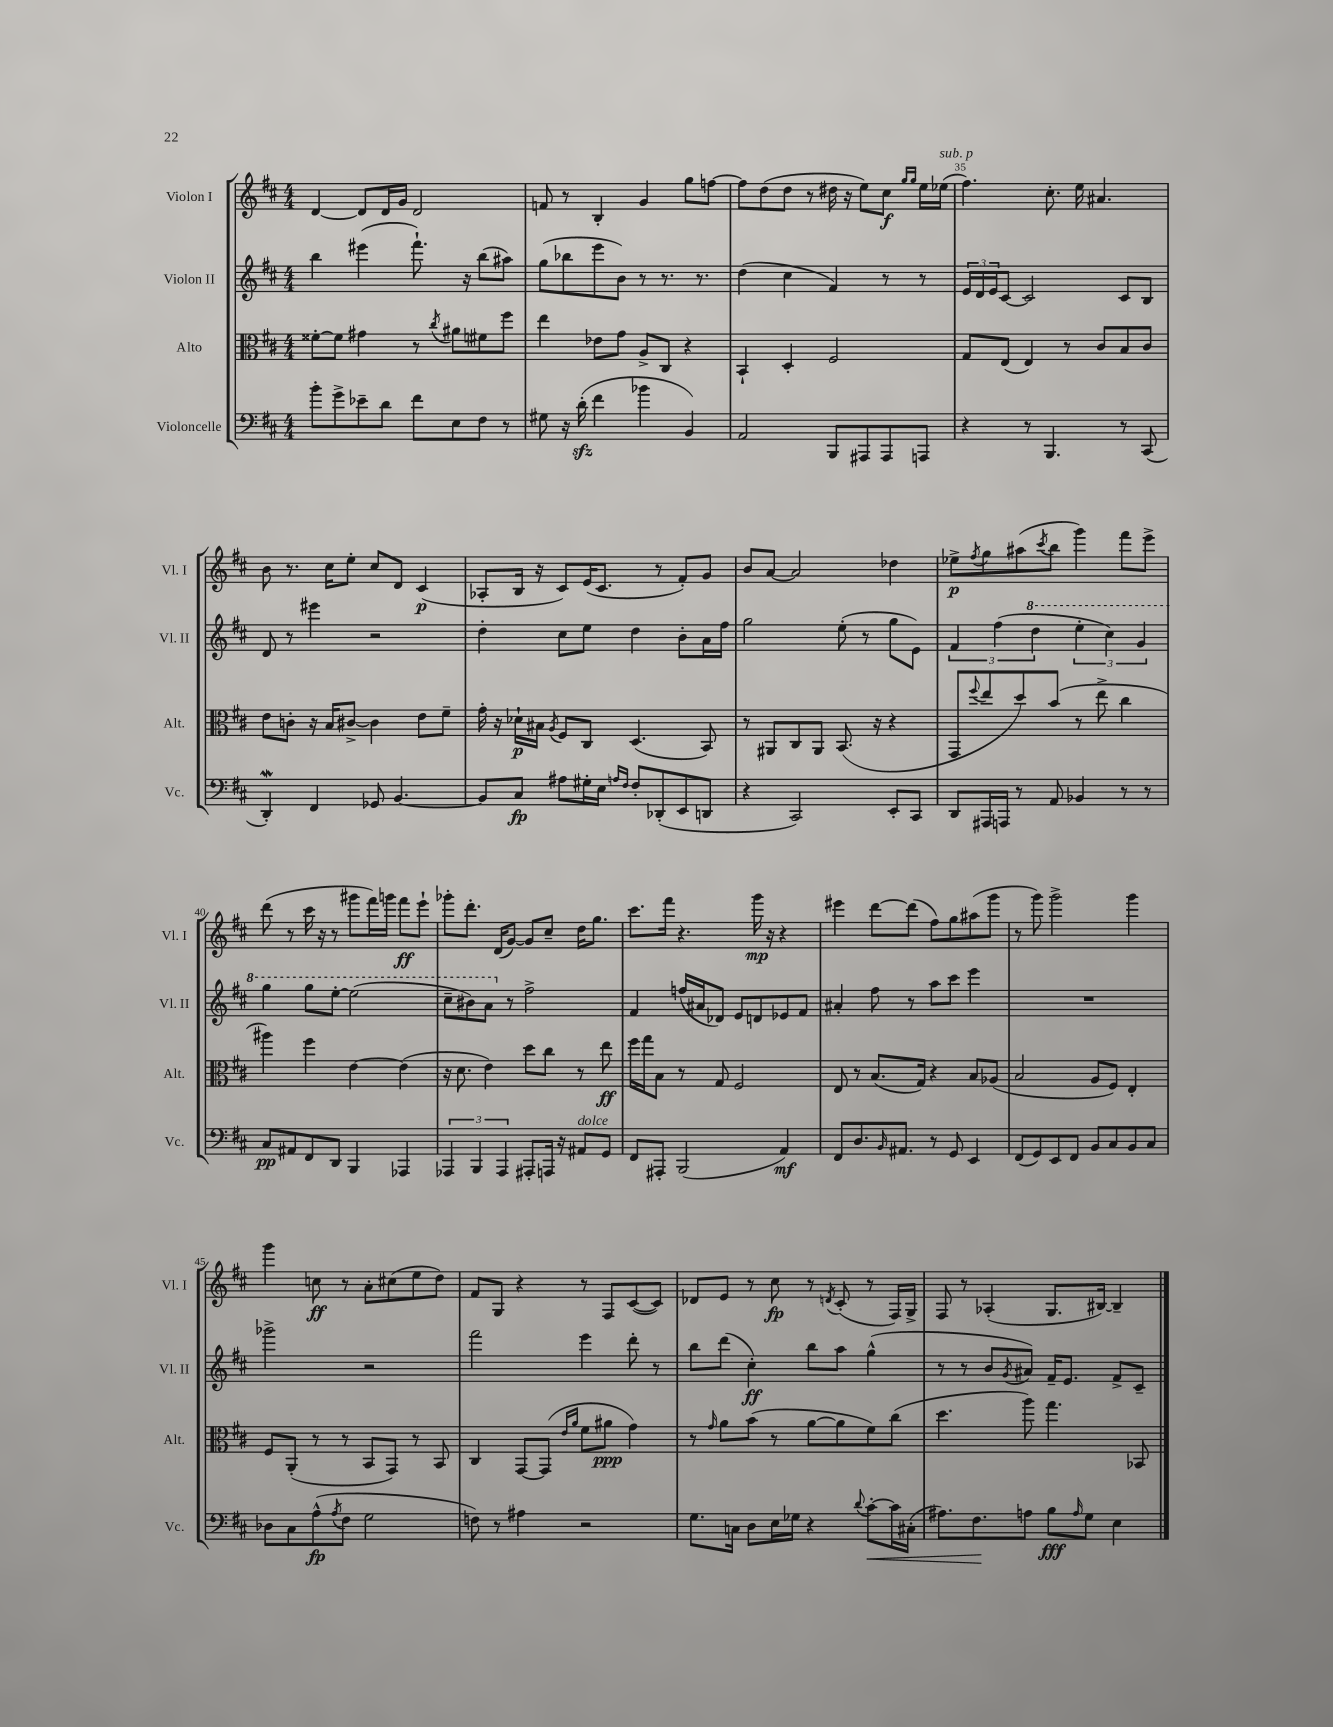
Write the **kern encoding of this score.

**kern	**kern	**kern	**kern
*staff4	*staff3	*staff2	*staff1
*clefF4	*clefC3	*clefG2	*clefG2
*k[f#c#]	*k[f#c#]	*k[f#c#]	*k[f#c#]
*M4/4	*M4/4	*M4/4	*M4/4
8b'	[8f##'	4bb	[4d
8g^	8f##]	.	.
8e-~	4g#	(4eee#	8d]
8d	.	.	16d
.	.	.	16g
8f#	8r	8.fff#`)	2d
.	8qcc#	.	.
8E	8a#	.	.
.	.	16r	.
8F#	8f#	(8bb	.
8r	8ff#	8aa#)	.
=	=	=	=
8G#	4ee	(8gg	8f
16r	.	8bb-	8r
(16d'	.	.	.
4f#	8e-	8eee	4B'
.	8g	8b)	.
4b-	8A^	8r	4g
.	8C#	8.r	.
4BB)	4r	.	8gg
.	.	8.r	.
.	.	.	[8ff
=	=	=	=
2AA	4BB`	(4dd	8ff]
.	.	.	(8dd
.	4D'	4cc#	8dd
.	.	.	8r
8BBB	2F#	4f#)	16dd#
.	.	.	16r
8AAA#	.	.	8ee)
8AAA#	.	8r	8cc#
.	.	.	16qqgg
.	.	.	16qqgg
8AAA	.	8r	16ee
.	.	.	(16ee-
=	=	=	=
4r	8G	24e	4.ff#)
.	.	24d	.
.	.	24e	.
.	(8E	[8c#	.
8r	4E)	2c#]	.
4.BBB	.	.	8.cc#'
.	8r	.	.
.	.	.	16ee
.	8c#	.	4.a#
8r	8B	8c#	.
(8CC#	8c#	8B	.
=	=	=	=
4DD')	8e	8d	8b
.	8c'	8r	8.r
4FF#	16r	4eee#	.
.	16B	.	16cc#
.	[8c#^	.	8ee'
8GG-	4c#]	2r	8cc#
[4.BB	.	.	8d
.	8e	.	(4c#
.	8f#~	.	.
=	=	=	=
8BB]	16g'	4dd'	8A-'
.	16r	.	.
8C#	16d-`	.	16B
.	16B#	.	16r
.	8qA	.	.
8A#	8F#	8cc#	8c#)
16G#'	8C#	8ee	(16e
16E	.	.	8.c#
16qqA	.	.	.
16qqF#	.	.	.
8F#'	(4.D	4dd	.
(8DD-'	.	.	8r
8EE	.	8b'	8f#')
8DD	8BB)	16a	8g
.	.	16ff#	.
=	=	=	=
4r	8r	2gg	8b
.	8AA#	.	[8a
2CC#)	8C#	.	2a]
.	8AA#	.	.
.	(8.BB	(8ee'	.
.	.	8r	.
.	16r	.	.
8EE'	4r	8gg	4dd-
8CC#	.	8e)	.
=	=	=	=
8DD	8GG	6f#	8ee-^
.	8qqff#	.	8qff#
16AAA#	8ee	.	8gg
.	.	(6ff#	.
16AAA	.	.	.
8r	8dd)	.	(8aa#
.	.	6ddd	.
.	.	.	8qccc#
8AA	(8b	.	8bb
4BB-	8r	6eee'	4ggg)
.	8ee^	.	.
.	.	6ccc#)	.
8r	4cc#	.	8fff#
.	.	6gg	.
8r	.	.	8eee^
=	=	=	=
8C#	4aa#)	4ggg	(8ddd
8AA#	.	.	8r
8FF#	4ff#	8ggg	16ccc#
.	.	.	16r
8DD	.	[8eee'	8r
4BBB	[4e	(2eee]	8ggg#
.	.	.	16fff#)
.	.	.	16ggg
4AAA-	(4e]	.	8fff#
.	.	.	8eee`
=	=	=	=
6AAA-	16r	8ccc#~	8ggg-'
.	8.d	.	.
.	.	8bb#)	8.ddd'
6BBB	.	.	.
.	4e)	8aa	.
.	.	.	(16d
6AAA-	.	.	.
.	.	8r	[8g)
8AAA#'	8dd	2ff#^	8g]
16AAA	8cc#	.	8cc#~
16r	.	.	.
8AA#	8r	.	16dd
.	.	.	8.gg
8GG	8ee	.	.
=	=	=	=
8FF#	16ff#	4f#	8.ccc#
.	16gg	.	.
8AAA#'	8B	.	.
.	.	.	16fff#
(2BBB	8r	(16ff	4.r
.	.	16a#	.
.	8G	8d-)	.
.	2F#	8e	.
.	.	8d	16ggg
.	.	.	16r
4AA)	.	8e-	4r
.	.	8f#	.
=	=	=	=
8FF#	8E	4a#'	4eee#
8.D	8r	.	.
.	(8.B	8ff#	[8ddd
16qqBB	.	.	.
8.AA#	.	.	.
.	.	8r	(8ddd]
.	16G)	.	.
8r	4r	8aa	8ff#)
8GG	.	8ccc#	8gg
4EE	8B	4eee	(8aa#
.	(8A-	.	8ggg
=	=	=	=
(8FF#	2B	1r	8r
8GG)	.	.	8ggg)
8EE	.	.	2ggg^
8FF#	.	.	.
8BB	8A	.	.
8C#	8F#)	.	.
8BB	4E'	.	4ggg
8C#	.	.	.
=	=	=	=
8D-	8F#	2ggg-^	4ggg
8C#	(8AA'	.	.
(8A^^	8r	.	8cc
8qA	.	.	.
8F#	8r	.	8r
2G	8BB	2r	8a'
.	8GG)	.	(8cc#
.	8r	.	8ee
.	8BB	.	8dd)
=	=	=	=
8F)	4C#	2fff#	8f#
8r	.	.	8G
4A#	[8GG	.	4r
.	(8GG]	.	.
.	16qqe	.	.
.	16qqa	.	.
2r	8f#	4eee	8r
.	8a#	.	8F#
.	4g)	8ddd'	([8c#
.	.	8r	8c#])
=	=	=	=
8.G	8r	8bb	8d-
.	16qqg	.	.
.	8a	(8ddd	8e
16C	.	.	.
8D	(8b	4cc#')	8r
16E	8r	.	8cc#
16G-	.	.	.
4r	[8a	8bb	8r
.	.	.	8qd
.	8a]	8aa	(8c#'
8qqd	.	.	.
[8c#'	8f#)	(4gg^^	8r
16c#]	(8cc#	.	16F#)
(16C#'	.	.	16G^
=	=	=	=
8.A#)	4.dd	8r	8F#
.	.	8r	8r
8.F#	.	.	.
.	.	8b	(4A-'
.	.	8qg	.
8A	8aa)	8a#)	.
8B	4.gg	16f#~	8.G
.	.	8.e	.
16qqA	.	.	.
8G	.	.	.
.	.	.	[16B#)
4E	.	8f#^	4B#~]
.	8BB-	8c#~	.
==	==	==	==
*-	*-	*-	*-
